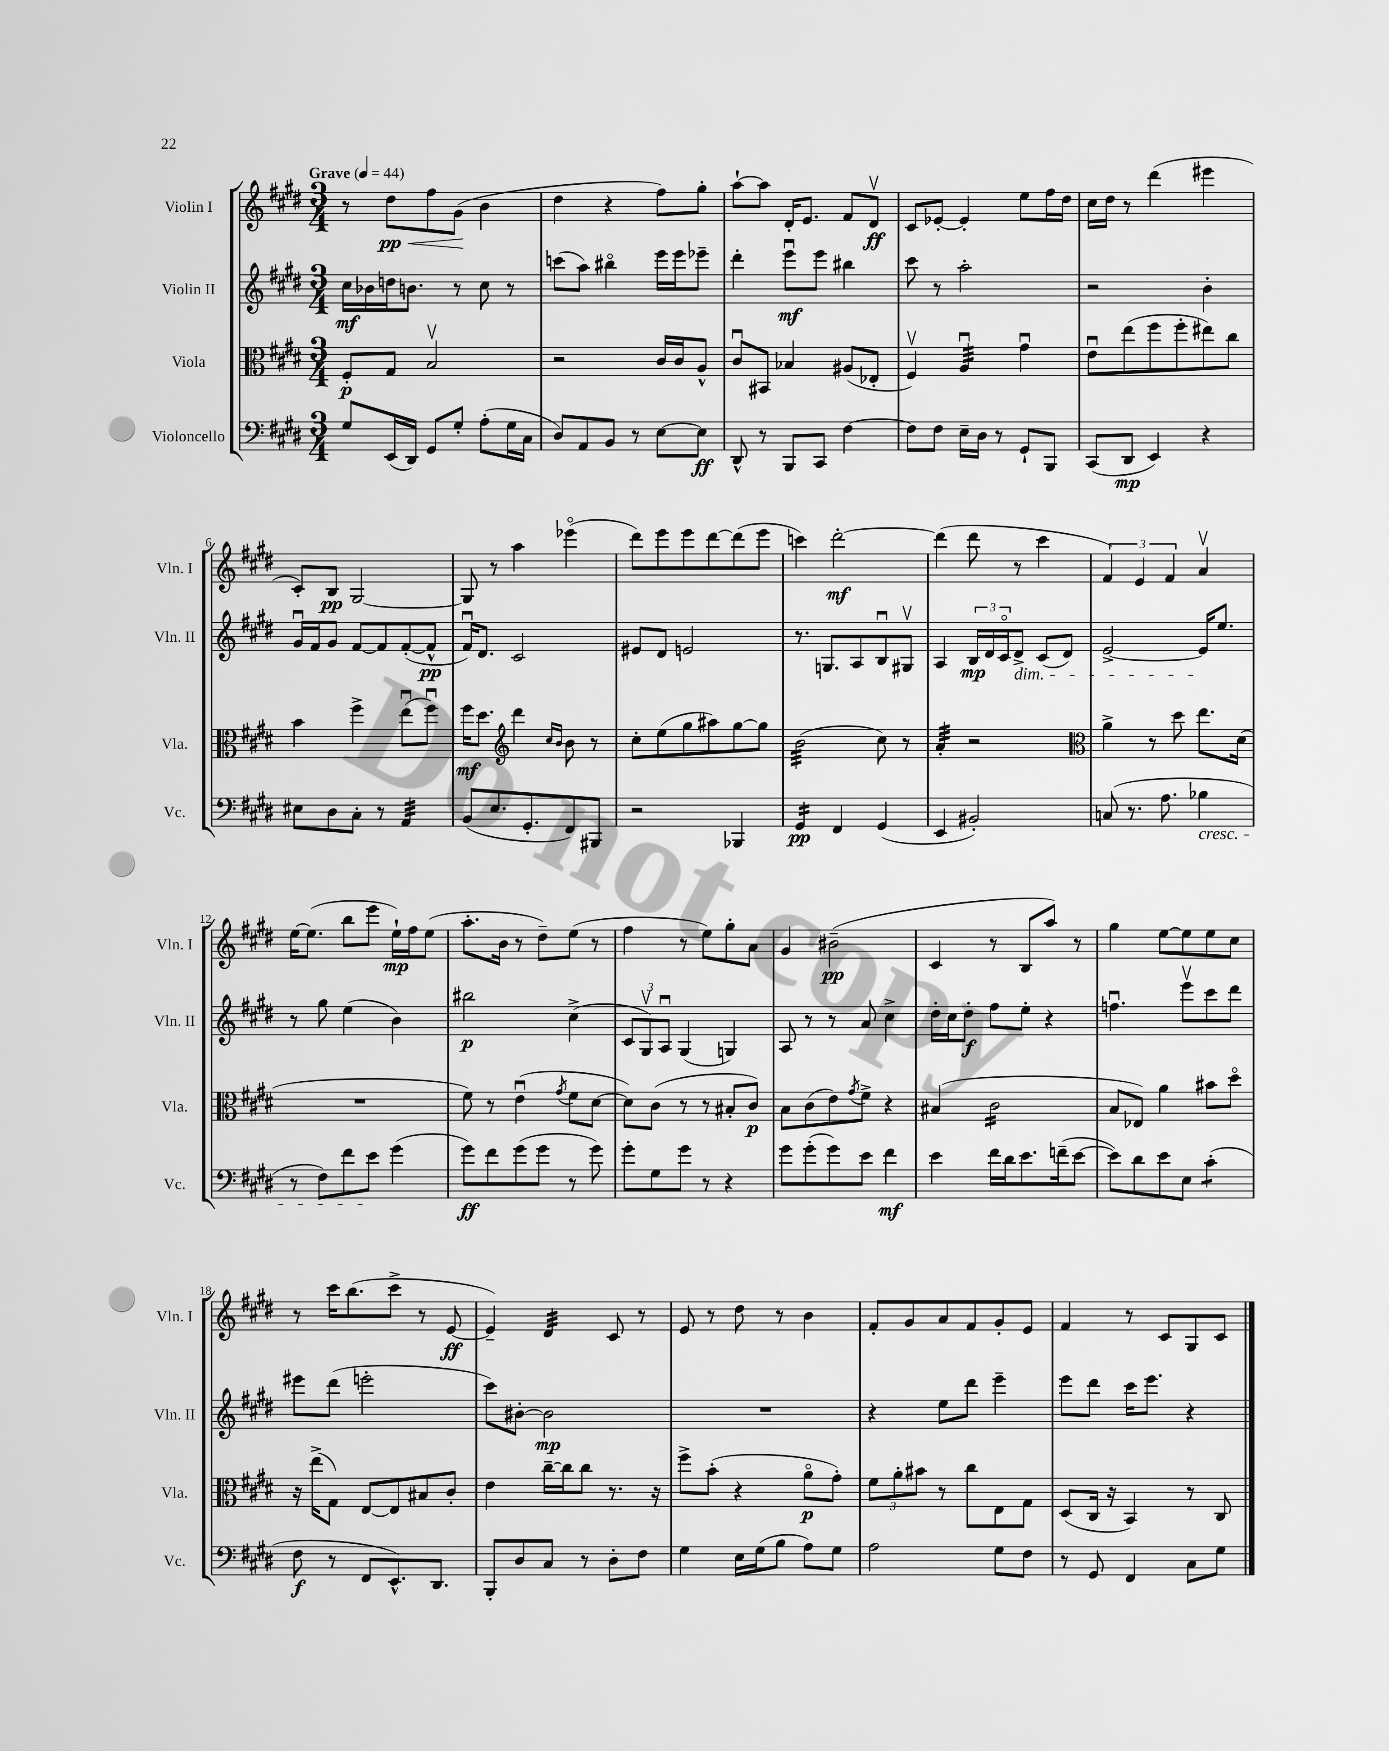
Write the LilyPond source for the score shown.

<<
\new StaffGroup <<
\new Staff = "s0" \with { instrumentName = "Violin I" shortInstrumentName = "Vln. I" } {
    \clef treble \key e \major \numericTimeSignature \time 3/4 \tempo "Grave" 4 = 44
    r8 dis''8\pp\< fis''8 gis'8\!( b'4 |
    dis''4 r4 fis''8) gis''8-. |
    a''8~-! a''8 dis'16-. e'8. fis'8 dis'8\upbow\ff |
    cis'8 ees'8~-. ees'4-. e''8 fis''16 dis''16 |
    cis''16 dis''16 r8 dis'''4( eis'''4 |
    cis'8-.) b8\pp gis2~ |
    gis8 r8 a''4 ees'''4\flageolet( |
    dis'''8) e'''8 e'''8 dis'''8~ dis'''8( e'''8 |
    c'''4) dis'''2~-.\mf |
    dis'''4( dis'''8 r8 cis'''4 |
    \tuplet 3/2 { fis'4) e'4 fis'4 } a'4\upbow |
    e''16~ e''8.( b''8 e'''8 e''16-!\mp) fis''16 e''8( |
    a''8.-. b'16 r8 dis''8--) e''8( r8 |
    fis''4 r8 e''8) gis''8-. a'8 |
    gis'4 bis'2--\pp( |
    cis'4 r8 b8 a''8) r8 |
    gis''4 e''8~ e''8 e''8 cis''8 |
    r8 cis'''16 b''8.( cis'''8-> r8 e'8~\ff |
    e'4--) dis'4:32 cis'8 r8 |
    e'8 r8 dis''8 r8 b'4 |
    fis'8-. gis'8 a'8 fis'8 gis'8-. e'8 |
    fis'4 r8 cis'8 gis8 cis'8 \bar "|." |
}
\new Staff = "s1" \with { instrumentName = "Violin II" shortInstrumentName = "Vln. II" } {
    \clef treble \key e \major \numericTimeSignature \time 3/4
    cis''16\mf bes'16 d''16 b'8. r8 cis''8 r8 |
    c'''8( a''8) bis''4\flageolet e'''16 e'''16 ees'''8-- |
    dis'''4-. e'''8\downbow\mf e'''8 bis''4 |
    cis'''8 r8 a''2-. |
    r2 b'4-. |
    gis'16\downbow fis'16 gis'8 fis'8~ fis'8 fis'8~-.( fis'8-^\pp |
    fis'16\downbow) dis'8. cis'2 |
    eis'8 dis'8 e'2 |
    r8. g8. a8 b8\downbow gis8\upbow |
    a4 \tuplet 3/2 { b16\mp dis'16 cis'16\flageolet } dis'8->\dim cis'8( dis'8) |
    e'2~-> e'16\! e''8. |
    r8 gis''8 e''4( b'4) |
    bis''2\p cis''4->( |
    \tuplet 3/2 { cis'8 gis8\upbow) a8\downbow } gis4( g4) |
    a8 r8 r8 a'8 cis''4-> |
    dis''16-. cis''16 dis''8-.\f fis''8 e''8-. r4 |
    f''4.\downbow e'''8\upbow cis'''8 dis'''8 |
    eis'''8 dis'''8( e'''2-. |
    cis'''8) bis'8~-. bis'2\mp |
    R2. |
    r4 e''8 dis'''8 e'''4-- |
    e'''8 dis'''8 cis'''16 e'''8. r4 \bar "|." |
}
\new Staff = "s2" \with { instrumentName = "Viola" shortInstrumentName = "Vla." } {
    \clef alto \key e \major \numericTimeSignature \time 3/4
    fis8-.\p gis8 b2\upbow |
    r2 cis'16 cis'16 a8-^ |
    cis'8\downbow bis,8 bes4 ais8( ees8-. |
    fis4\upbow) a4:32\downbow gis'4\downbow |
    e'8\downbow e''8( fis''8 fis''8-. eis''8) cis''8 |
    b'4 fis''4-> e''8\downbow( fis''8\downbow) |
    fis''16\mf dis''8. \clef treble dis'''4 \grace { cis''16 b'16 } b'8 r8 |
    cis''8-. e''8( gis''8 ais''8) gis''8~ gis''8 |
    b'2:32( cis''8) r8 |
    a'4:32-. r2 |
    \clef alto a'4-> r8 dis''8 e''8. dis'16( |
    R2. |
    fis'8) r8 e'4\downbow( \acciaccatura { gis'8 } fis'8 dis'8~ |
    dis'8) cis'8( r8 r8 bis8-. cis'8\p) |
    b8 cis'8( e'8) \acciaccatura { gis'8 } fis'8-> r4 |
    bis4( cis'2:16 |
    b8 ees8) a'4 bis'8 dis''8\flageolet |
    r16 e''16->( gis8) e8~ e8 bis8 cis'8-. |
    e'4 cis''16~-- cis''16 cis''8 r8. r16 |
    fis''8-> b'8-.( r4 a'8\flageolet\p gis'8-.) |
    \tuplet 3/2 { fis'8 a'8-. bis'8 } r8 cis''8 e8 gis8 |
    dis8( cis16 r16 b,4) r8 cis8 \bar "|." |
}
\new Staff = "s3" \with { instrumentName = "Violoncello" shortInstrumentName = "Vc." } {
    \clef bass \key e \major \numericTimeSignature \time 3/4
    gis8 e,16( dis,16) gis,8 gis8-. a8-.( gis16 cis16 |
    dis8) a,8 b,8 r8 e8~ e8\ff |
    dis,8-^ r8 b,,8 cis,8 fis4~ |
    fis8 fis8 e16-- dis16 r8 gis,8-! b,,8 |
    cis,8( dis,8\mp e,4) r4 |
    eis8 dis8 cis8-. r8 a,4:32 |
    b,8( e8. gis,8.-. fis,8) bis,,8 |
    r2 bes,,4 |
    gis,4:16\pp fis,4 gis,4( |
    e,4 bis,2-.) |
    c8( r8. a8. bes4\cresc |
    r8 fis8) fis'8 e'8\! gis'4( |
    gis'8\ff) fis'8 gis'8( gis'8 r8 gis'8) |
    gis'8-. gis8 gis'8 r8 r4 |
    gis'8 gis'8-.( gis'8) e'8 fis'4\mf |
    e'4 fis'16 dis'16 e'8. f'16--( e'8~ |
    e'8) dis'8 e'8 e8 cis'4:8-.( |
    fis8\f r8 fis,8 e,8.-^) dis,8. |
    b,,8-. dis8 cis8 r8 dis8-. fis8 |
    gis4 e16 gis16( b8 a8) gis8 |
    a2 gis8 fis8 |
    r8 gis,8 fis,4 cis8 gis8 \bar "|." |
}
>>
>>
